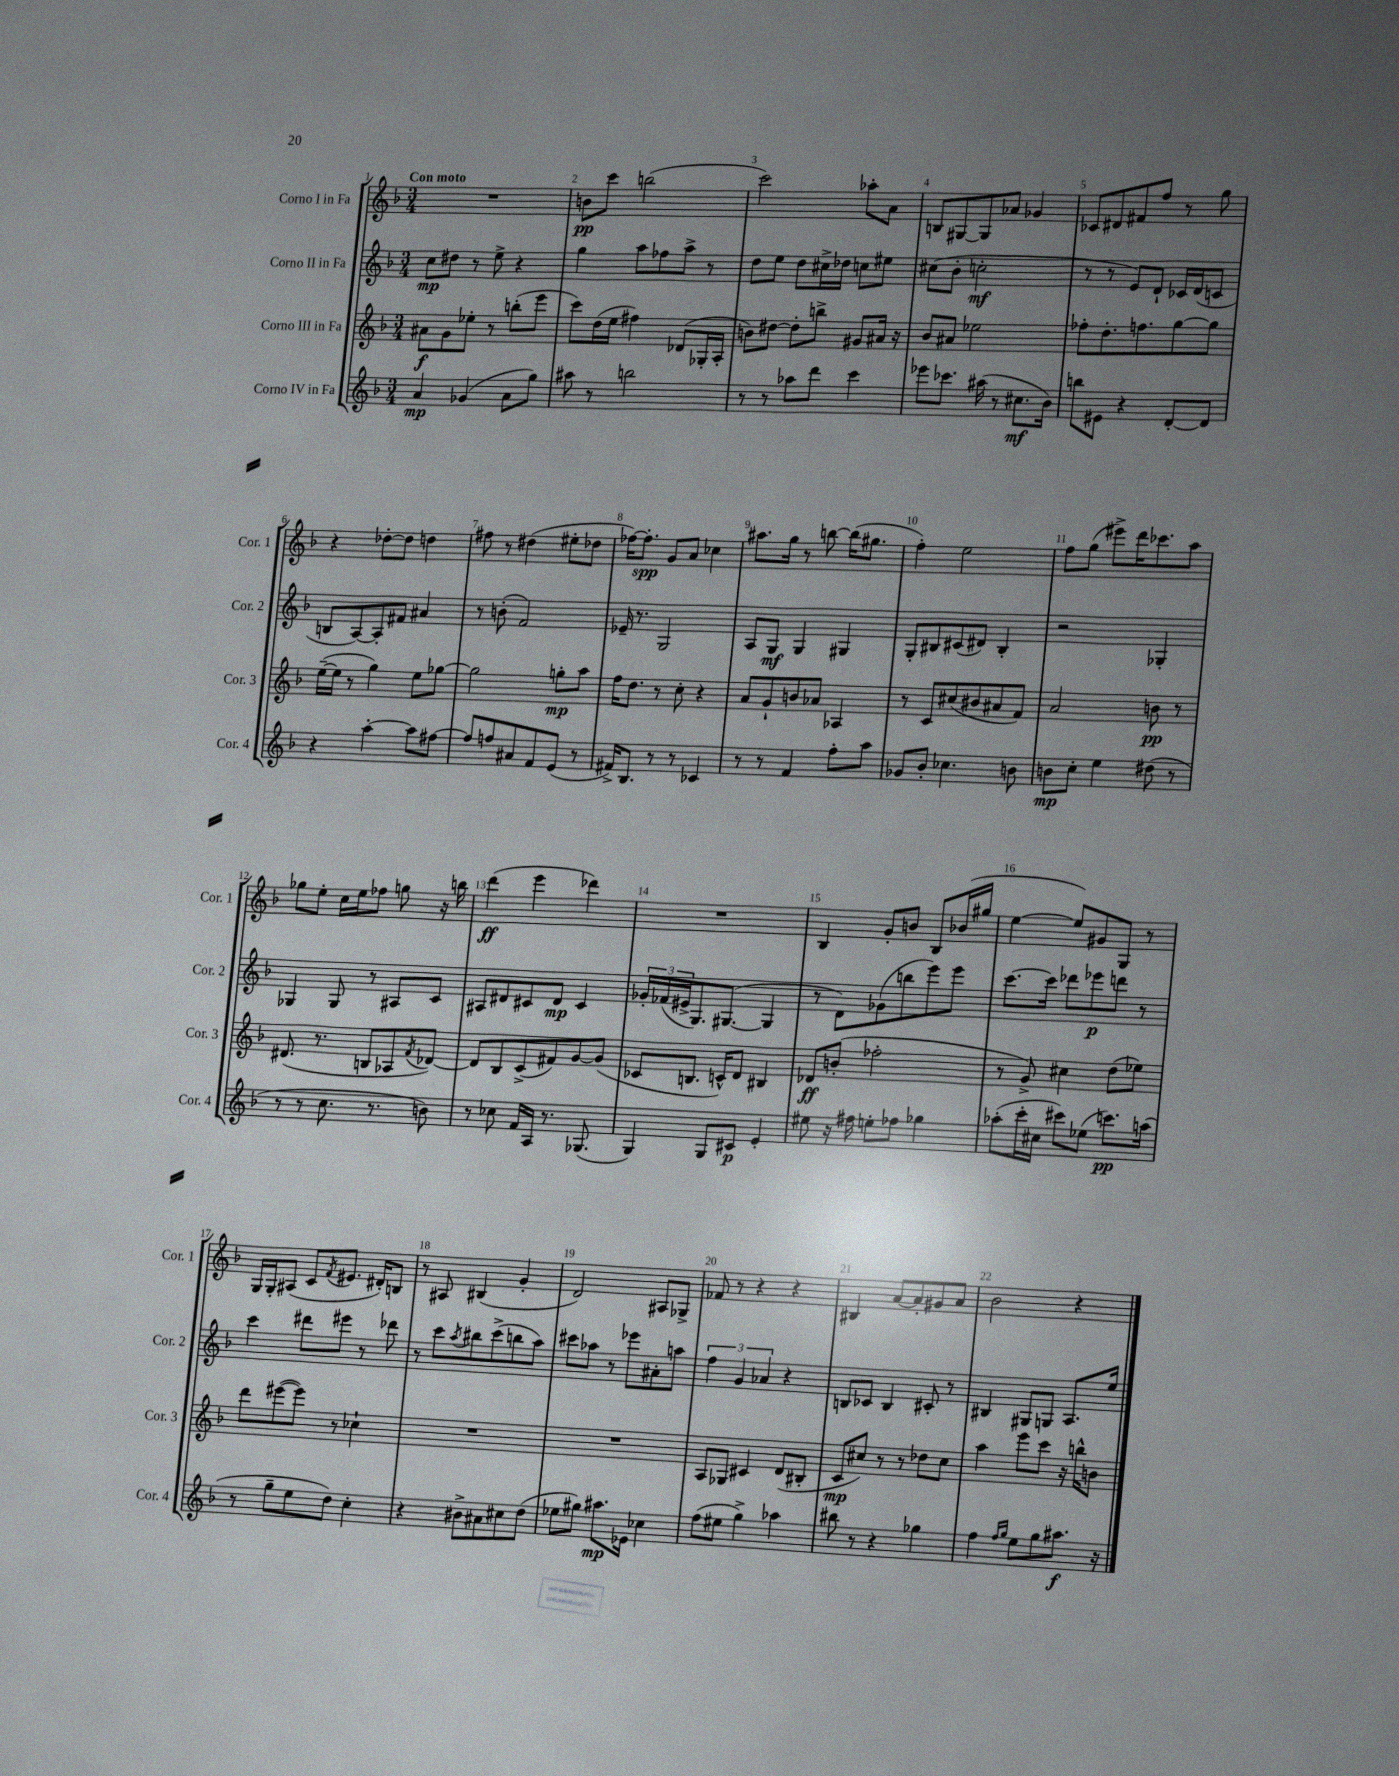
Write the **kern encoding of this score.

**kern	**dynam	**kern	**dynam	**kern	**dynam	**kern	**dynam
*part4	*part4	*part3	*part3	*part2	*part2	*part1	*part1
*staff4	*staff4	*staff3	*staff3	*staff2	*staff2	*staff1	*staff1
*I"Corno IV in Fa	*	*I"Corno III in Fa	*	*I"Corno II in Fa	*	*I"Corno I in Fa	*
*I'Cor. 4	*	*I'Cor. 3	*	*I'Cor. 2	*	*I'Cor. 1	*
*clefG2	*	*clefG2	*	*clefG2	*	*clefG2	*
*k[b-]	*	*k[b-]	*	*k[b-]	*	*k[b-]	*
*M3/4	*	*M3/4	*	*M3/4	*	*M3/4	*
=1	=1	=1	=1	=1	=1	=1	=1
!	!	!	!	!	!	!LO:TX:a:B:t=Con moto	!
4a/	mp	8a#X\L	f	8cc\L	mp	2.r	.
.	.	8g\	.	8dd#X\J	.	.	.
(4g-X/	.	8ee-X'\J	.	8r	.	.	.
.	.	8r	.	8ee^\	.	.	.
8a\L	.	(8bbn'\L	.	4r	.	.	.
8gg\J)	.	8eee\J	.	.	.	.	.
=2	=2	=2	=2	=2	=2	=2	=2
8aa#X\	.	8ccc\L)	.	4gg\	.	8bn\L	pp
8r	.	(16dd\L	.	.	.	8ccc\J	.
.	.	16ee\JJ	.	.	.	.	.
2bbn\	.	4ff#X\)	.	8aa\L	.	(2bbn\	.
.	.	.	.	8ff-X\	.	.	.
.	.	(8d-X/L	.	8aa^\J	.	.	.
.	.	16G-X'/L	.	8r	.	.	.
.	.	16A'/JJ	.	.	.	.	.
=3	=3	=3	=3	=3	=3	=3	=3
8r	.	8bn\L)	.	8dd\L	.	2ccc\)	.
8r	.	[8dd#X\J	.	8ee\J	.	.	.
8aa-X\L	.	8dd#'\L]	.	8dd\L	.	.	.
8ddd\J	.	8bbn^\J	.	16cc#X^\L	.	.	.
.	.	.	.	16dd-X\JJ	.	.	.
4ccc\	.	8g#X/L	.	8ccn\L	.	8aa-X'\L	.
.	.	16a#X/Jk	.	8ee#X\J	.	8a\J	.
.	.	16r	.	.	.	.	.
=4	=4	=4	=4	=4	=4	=4	=4
8eee-X\L	.	8b-/L	.	(8cc#X\L	.	8Bn/L	.
8.ccc-X\J	.	8a#X/J	.	8b-'\J	.	[8G#X/	.
.	.	2ee-X\	.	2ccn'\	mf	8G#/]	.
(16aa#X\	.	.	.	.	.	.	.
8r	.	.	.	.	.	8a-X/J	.
8.cc#X\L	mf	.	.	.	.	4g-X/	.
16b-\Jk)	.	.	.	.	.	.	.
=5	=5	=5	=5	=5	=5	=5	=5
8bbn\L	.	8ff-X'\L	.	8r	.	8c-X/L	.
8e#X\J	.	8.dd'\	.	8r	.	8d#X/	.
4r	.	.	.	8e/L)	.	8f#X/	.
.	.	8.ffn\	.	.	.	.	.
.	.	.	.	8d`/J	.	8ff/J	.
[8d'/L	.	[8gg\	.	16c-X/LL	.	8r	.
.	.	.	.	(16d/J	.	.	.
8d/J]	.	8gg\J]	.	8cn/J	.	8gg\	.
!!LO:LB:g=z
=6	=6	=6	=6	=6	=6	=6	=6
4r	.	([16ee~\LL	.	8Bn/L	.	4r	.
.	.	16ee\JJ]	.	.	.	.	.
.	.	8r	.	[8A/)	.	.	.
[4aa'\	.	4gg\)	.	8A'/]	.	[8dd-X'\L	.
.	.	.	.	8f#X/J	.	8dd-\J]	.
8aa\L]	.	8ee\L	.	4a#X/	.	4ddn\	.
[8ff#X\J	.	[8gg-X\J	.	.	.	.	.
=7	=7	=7	=7	=7	=7	=7	=7
8ff#/L]	.	2gg-\]	.	8r	.	8ff#X\	.
8ffn/	.	.	.	(8bn'\	.	8r	.
8a#X/	.	.	.	2f/)	.	(4dd#X\	.
8f/	.	.	.	.	.	.	.
(8e/J	.	8ggn'\L	mp	.	.	8ee#X'\L	.
8r	.	8aa\J	.	.	.	8dd-X\J	.
=8	=8	=8	=8	=8	=8	=8	=8
16f#X^/KL)	.	16ff\KL	.	16e-X~/	.	[16ff-X\KL)	.
8.B-/J	.	8.dd\J	.	8.r	.	8.ff-'\J]	spp
8r	.	8r	.	2G/	.	8g/L	.
8r	.	8cc'\	.	.	.	8a/J	.
4c-X/	.	4r	.	.	.	4cc-X\	.
=9	=9	=9	=9	=9	=9	=9	=9
8r	.	8a/L	.	8A/L	.	8.aa#X\L	.
8r	.	8g`/	.	8G/J	mf	.	.
.	.	.	.	.	.	16gg\Jk	.
4f/	.	8bn/	.	4G/	.	8r	.
.	.	8a-X/J	.	.	.	[8bbn\	.
8ff'\L	.	4A-X/	.	4G#X/	.	(16bb\KL]	.
.	.	.	.	.	.	8.gg#X\J	.
8aa\J	.	.	.	.	.	.	.
=10	=10	=10	=10	=10	=10	=10	=10
8g-X/L	.	8r	.	8G'/L	.	4ff'\)	.
8b-'/J	.	8c/L	.	8B#X/	.	.	.
4.cc-X\	.	(8cc#X/	.	(8c#X/	.	2ee\	.
.	.	8b#X/	.	8d#X/J)	.	.	.
.	.	8a#X/	.	4B#'/	.	.	.
8bn\	.	8f/J)	.	.	.	.	.
=11	=11	=11	=11	=11	=11	=11	=11
8bn\L	mp	2a/	.	2r	.	8ff\L	.
8cc'\J	.	.	.	.	.	(8gg\J	.
4ee\	.	.	.	.	.	8eee#X^\L)	.
.	.	.	.	.	.	16ddd\K	.
.	.	.	.	.	.	8.ccc-X\	.
(8dd#X\	.	8bn\	pp	4G-X'/	.	.	.
8r	.	8r	.	.	.	8aa\J	.
!!LO:LB:g=z
=12	=12	=12	=12	=12	=12	=12	=12
8r	.	(8.d#X/	.	4G-X/	.	8gg-X\L	.
8r	.	.	.	.	.	8ee'\J	.
.	.	8.r	.	.	.	.	.
8.cc\	.	.	.	8G-/	.	16cc\LL	.
.	.	.	.	.	.	16ee\J	.
.	.	8Bn/L	.	8r	.	8ff-X\J	.
8.r	.	.	.	.	.	.	.
.	.	8A-X/	.	8A#X/L	.	8ggn\	.
.	.	8qf/	.	.	.	.	.
8bn\)	.	[8d-X/J)	.	8c/J	.	16r	.
.	.	.	.	.	.	16bbn\	.
=13	=13	=13	=13	=13	=13	=13	=13
8r	.	8d-/L]	.	8A#X/L	.	(4ddd\	ff
8cc-X\	.	8B-/	.	8d#X/	.	.	.
16f/LL	.	(8c^/	.	8c#X/	.	4eee\	.
16A/JJ	.	.	.	.	.	.	.
8.r	.	8f#X/)	.	8d#/J	mp	.	.
.	.	[8g/	.	4c#/	.	4ddd-X\)	.
(8.G-X/	.	.	.	.	.	.	.
.	.	(8g/J]	.	.	.	.	.
=14	=14	=14	=14	=14	=14	=14	=14
4G/)	.	8c-X/L	.	24g-X'/LL	.	2.r	.
.	.	.	.	(24f-X/	.	.	.
.	.	.	.	24e#X^/J	.	.	.
.	.	8.Bn/J	.	8.G/)	.	.	.
8G/L	.	.	.	.	.	.	.
.	.	16cn^^/KL)	.	([8.G#X/J	.	.	.
8c#X/J	p	8d/J	.	.	.	.	.
4e'/	.	4B#X/	.	4G#/]	.	.	.
=15	=15	=15	=15	=15	=15	=15	=15
8ee#X\	.	8d-X/L	ff	8r	.	4B-/	.
16r	.	(8bn'/J	.	8d\L)	.	.	.
16ff#X\	.	.	.	.	.	.	.
8een'\L	.	2ff-X'\	.	(8g-X\	.	8g'/L	.
8ff-X\J	.	.	.	8bbn\	.	8bn/J	.
4gg-X\	.	.	.	8eee\)	.	8B-/L	.
.	.	.	.	8eee\J	.	(16b-X/L	.
.	.	.	.	.	.	16gg#X/JJ	.
=16	=16	=16	=16	=16	=16	=16	=16
(8aa-X'\L	.	8r	.	[8.ccc\L	.	[4ee\	.
16ccc'\L	.	8g^/)	.	.	.	.	.
16cc#X\JJ	.	.	.	16ccc\Jk]	.	.	.
8ccc#X\L)	.	4cc#X\	.	8ddd-X\L	.	8ee/L])	.
(8ee-X\J	.	.	.	8eee-X\	p	8g#X/	.
8.cccn\L)	pp	(8dd\L	.	8dddn\J	.	8G/J	.
.	.	8ee-X\J)	.	8r	.	8r	.
(16aan\Jk	.	.	.	.	.	.	.
!!LO:LB:g=z
=17	=17	=17	=17	=17	=17	=17	=17
8r	.	8ddd\L	.	4ccc\	.	16G/LL	.
.	.	.	.	.	.	16G'/J	.
8gg~\L	.	([8eee#X\	.	.	.	(8A#X/J	.
8ee\	.	8eee#\J])	.	8ddd#X\L	.	8c/L	.
.	.	.	.	.	.	8qf/	.
8dd\J)	.	8r	.	8eee#X\J	.	8.e#X/J	.
4cc'\	.	4cc-X`\	.	8r	.	.	.
.	.	.	.	.	.	16d#X'/KL)	.
.	.	.	.	8ddd-X\	.	8Bn/J	.
=18	=18	=18	=18	=18	=18	=18	=18
4r	.	2.r	.	8r	.	8r	.
.	.	.	.	8ccc\L	.	8A#X/	.
.	.	.	.	8qaa/	.	.	.
8b#X^\L	.	.	.	8bb#X\	.	(4B#X/	.
8a#X\	.	.	.	(8ccc^\	.	.	.
8cc#X\	.	.	.	8bbn\	.	4g'/	.
(8dd\J	.	.	.	8aa\J)	.	.	.
=19	=19	=19	=19	=19	=19	=19	=19
8ee-X\L	.	2.r	.	8ccc#X\L	.	2d/)	.
8gg#X\J)	.	.	.	8aa-X\J	.	.	.
8.aa#X\L	mp	.	.	8r	.	.	.
.	.	.	.	8eee-X\L	.	.	.
16e-X\Jk	.	.	.	.	.	.	.
4cc-X\	.	.	.	8a#X'\	.	8A#X/L	.
.	.	.	.	8aan\J	.	8G-X^/J	.
=20	=20	=20	=20	=20	=20	=20	=20
(8ff\L	.	8A/L	.	6ff\	.	8f-X/	.
8ee#X\J	.	8G-X/J	.	.	.	8r	.
.	.	.	.	6g/	.	.	.
4gg^\)	.	4c#X/	.	.	.	4r	.
.	.	.	.	6a-X/	.	.	.
4aa-X\	.	(8d/L	.	4r	.	4r	.
.	.	8B#X'/J	.	.	.	.	.
=21	=21	=21	=21	=21	=21	=21	=21
8bb#X\	.	8c/L	mp	8Bn/L	.	4B#X/	.
8r	.	8cc#X/J)	.	8c-X/J	.	.	.
4r	.	8r	.	4B/	.	[8a/L	.
.	.	8r	.	.	.	8a'/]	.
4gg-X\	.	8dd-X\L	.	8c#X'/	.	8g#X/	.
.	.	8cc#\J	.	8r	.	8a/J	.
=22	=22	=22	=22	=22	=22	=22	=22
4ff\	.	4aa\	.	4B#X/	.	2b-\	.
16qqff/LL	.	.	.	.	.	.	.
16qqgg/JJ	.	.	.	.	.	.	.
8ee\L	.	8eee\L	.	8G#X/L	.	.	.
8gg\	.	8ccc\J	.	8Gn/J	.	.	.
8.aa#X\J	f	16r	.	8.A/L	.	4r	.
.	.	16bbn^^\KL	.	.	.	.	.
.	.	8bn\J	.	.	.	.	.
16r	.	.	.	16ee/Jk	.	.	.
==	==	==	==	==	==	==	==
*-	*-	*-	*-	*-	*-	*-	*-
